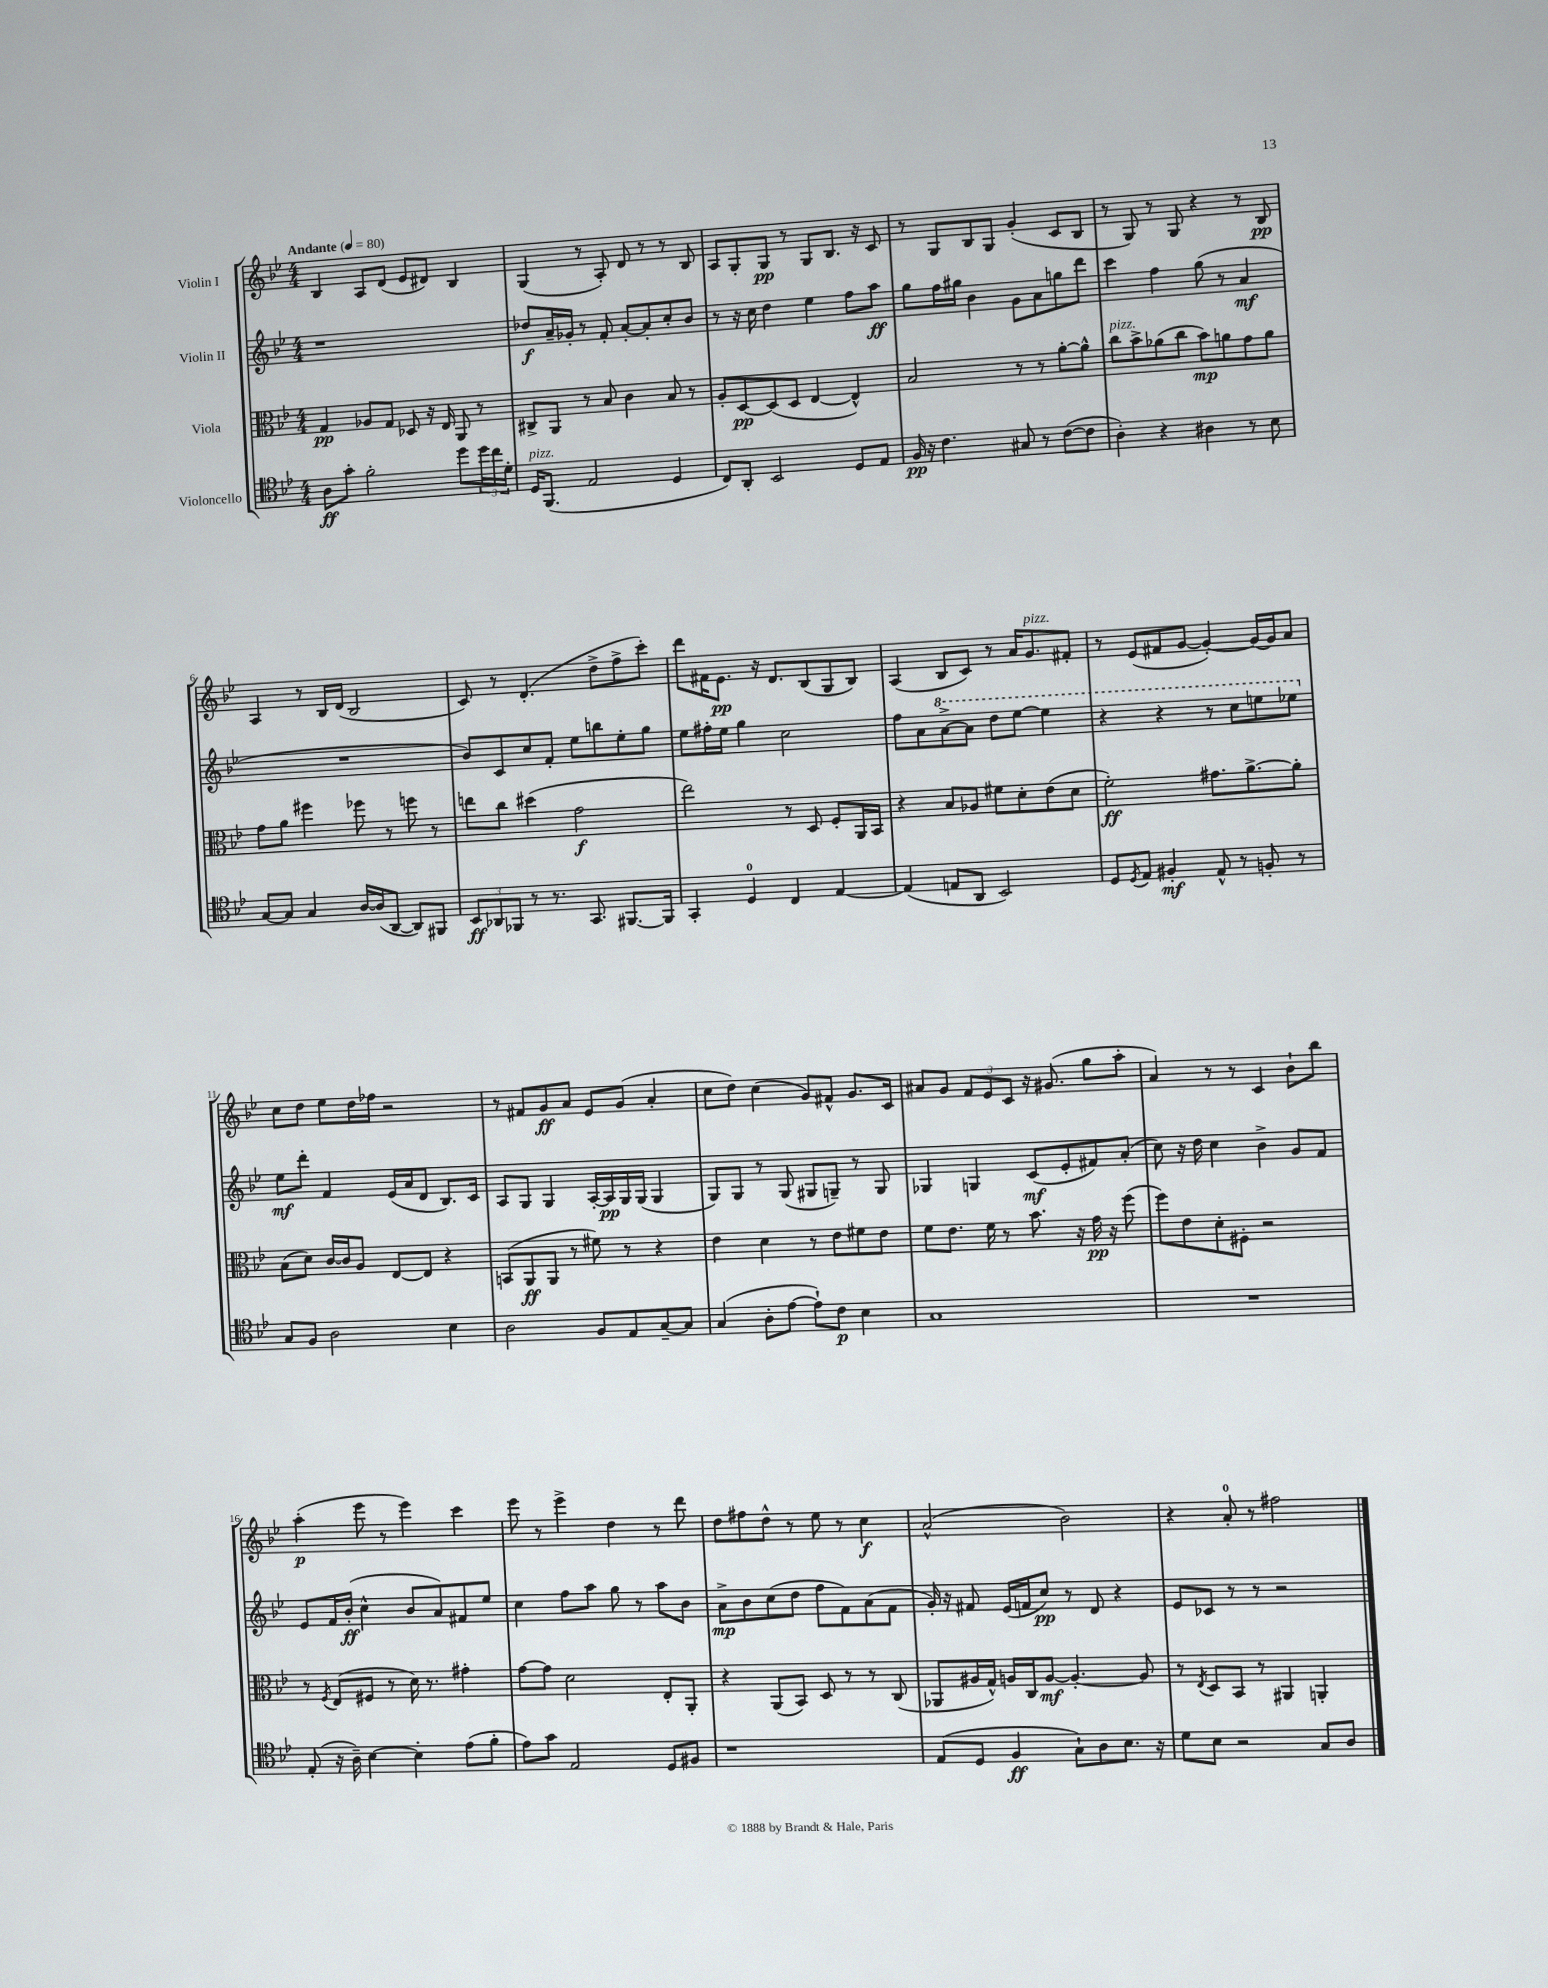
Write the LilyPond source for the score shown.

<<
\new StaffGroup <<
\new Staff = "s0" \with { instrumentName = "Violin I" } {
    \clef treble \key bes \major \numericTimeSignature \time 4/4 \tempo "Andante" 4 = 80
    bes4 a8 d'8( ees'8 dis'8) bes4 |
    g4( r8 a8-.) d'8 r8 r8 bes8 |
    a8 g8-. g8\pp r8 g8 bes8. r16 c'8 |
    r8 g8 bes8 g8 g'4-.( c'8 bes8 |
    r8 g8) r8 g8 r4 r8 bes8\pp |
    a4 r8 bes16 d'16( bes2 |
    c'8) r8 d'4.-.( d''8-> f''8-> c'''8-.) |
    d'''8 fis'16 ees'8.\pp r16 d'8. bes8( g8 bes8) |
    a4( bes8 c'8) r8 a'16 g'8.^\markup { \italic "pizz." } fis'8-. |
    r8 ees'8( fis'8 g'8~ g'4~-.) g'16~ g'16 a'8 |
    c''8 d''8 ees''8 d''16 fes''16 r2 |
    r8 fis'8 g'8\ff a'8 ees'8 g'8( a'4-. |
    c''8 d''8) c''4( g'8) fis'8-^ g'8. c'16 |
    ais'8 g'8 \tuplet 3/2 { f'8 ees'8 c'8 } r16 gis'8.( g''8 a''8-. |
    a'4) r8 r8 c'4 bes'8-! bes''8 |
    a''4-.\p( ees'''8 r8 ees'''4) c'''4 |
    ees'''8 r8 ees'''4-> d''4 r8 d'''8 |
    d''8 fis''8 d''8-^ r8 ees''8 r8 c''4\f |
    a'2-^( bes'2) |
    r4 a'8-0-. r8 fis''2 \bar "|." |
}
\new Staff = "s1" \with { instrumentName = "Violin II" } {
    \clef treble \key bes \major \numericTimeSignature \time 4/4
    r1 |
    des''8\f a'16-- ges'16-. r8 f'8-. a'8~-. a'8-. c''8-. bes'8 |
    r8 r16 c''16 d''4 ees''4 f''8 a''8\ff |
    g''8 f''16 gis''16 bes'4 g'8 a'8 g''8 d'''8 |
    c'''4 f''4 g''8( r8 a'4\mf |
    R1 |
    bes'8) c'8 c''8 f'8-. ees''8 b''8 ees''8-. g''8 |
    ees''8 fis''16-. ees''16 g''4 c''2 |
    f''8 a'8 \ottava #1 a''8~-> a''8 d'''8 ees'''8~ ees'''4 |
    r4 r4 r8 c'''8 e'''8 ees'''8 \ottava #0 |
    ees''8\mf d'''8-. f'4 ees'16( a'16 d'8 bes8.) c'16 |
    a8 g8 g4 a16~-. a16\pp g16 g16( g4 |
    g8) g8 r8 g8( gis8 g8--) r8 g8 |
    ges4 g4 c'8\mf( ees'8-. fis'8) a'8-.( |
    c''8) r16 d''16 c''4 bes'4-> g'8 f'8 |
    ees'8 f'16 bes'16-.\ff( c''4-^ bes'8 a'8) fis'8 ees''8 |
    c''4 f''8 a''8 g''8 r8 a''8 bes'8 |
    a'8->\mp bes'8 c''8( d''8 f''8 f'8) a'8( f'8 |
    g'16-.) r16 fis'8 ees'16( f'16 c''8\pp) r8 d'8 r4 |
    ees'8 ces'8 r8 r8 r2 \bar "|." |
}
\new Staff = "s2" \with { instrumentName = "Viola" } {
    \clef alto \key bes \major \numericTimeSignature \time 4/4
    g4\pp aes8 g8 des8 r16 ees16 a,8 r8 |
    cis8-> a,8 r8 bes8 c'4 bes8 r8 |
    a8-. d8~\pp d8( d8 ees4~ ees4-^) |
    bes2 r8 r8 a'8~-. a'8-^ |
    c''8^\markup { \italic "pizz." } bes'8-> aes'8( c''8 bes'8\mp) a'8 g'8 a'8 |
    g'8 a'8 fis''4 fes''8 r8 f''8 r8 |
    e''8 c''8 dis''4( g'2\f |
    ees''2) r8 d8 f8-. a,16 bes,16 |
    r4 bes8 aes8 fis'8 d'8-. ees'8( d'8 |
    f'2-.\ff) gis'8. a'8.~-> a'8-. |
    bes8( d'8) c'16~ c'16 a8 ees8~ ees8 r4 |
    b,8( a,8\ff a,8 r8 fis'8) r8 r4 |
    ees'4 d'4 r8 ees'8 fis'8 ees'8 |
    f'8 ees'8. f'16 r8 bes'8. r16 g'16\pp r16 f''8( |
    f''8) ees'8 d'8-. fis8-. r2 |
    r8 \acciaccatura { f8 } ees8( fis8 r8 d'16) r8. gis'4-. |
    g'8~ g'8 d'2 ees8-. a,8-. |
    r4 a,8( bes,8) d8 r8 r8 c8( |
    aes,8 ais16 g16-^) a16 c16 a8~\mf a4.~-. a8 |
    r8 \acciaccatura { ees8 } d8 bes,8 r8 ais,4 a,4-. \bar "|." |
}
\new Staff = "s3" \with { instrumentName = "Violoncello" } {
    \clef tenor \key bes \major \numericTimeSignature \time 4/4
    a8\ff g'8-. f'2-. d''8 \tuplet 3/2 { d''16 c''16 d'16-. } |
    d16^\markup { \italic "pizz." } f,8.( ees2 d4 |
    c8) a,8-. bes,2 d8 ees8 |
    f16\pp r16 c'4. gis8 r8 c'8~( c'8 |
    a4-.) r4 ais4 r8 bes8 |
    g8~ g8 g4 a16~ a16( a,8~ a,8) fis,8 |
    \tuplet 3/2 { bes,8\ff aes,8 fes,8 } r8 r8. g,8. fis,8.~ fis,16 |
    g,4-. d4-0 c4 ees4~ |
    ees4( e8 a,8 bes,2) |
    d8 \acciaccatura { d8 } ees8 fis4-.\mf ees8-^ r8 f8-. r8 |
    g8 f8 a2 bes4 |
    a2 f8 ees8 g8~-- g8 |
    g4( a8-. ees'8~ ees'8-!) c'8\p bes4 |
    g1 |
    R1 |
    ees8-.( r16 a16--) bes4~ bes4-. ees'8( f'8-. |
    ees'8) g'8 ees2 d8 fis8 |
    r1 |
    ees8( d8 f4\ff g8-!) a8 bes8. r16 |
    d'8 bes8 r2 g8 a8 \bar "|." |
}
>>
>>
